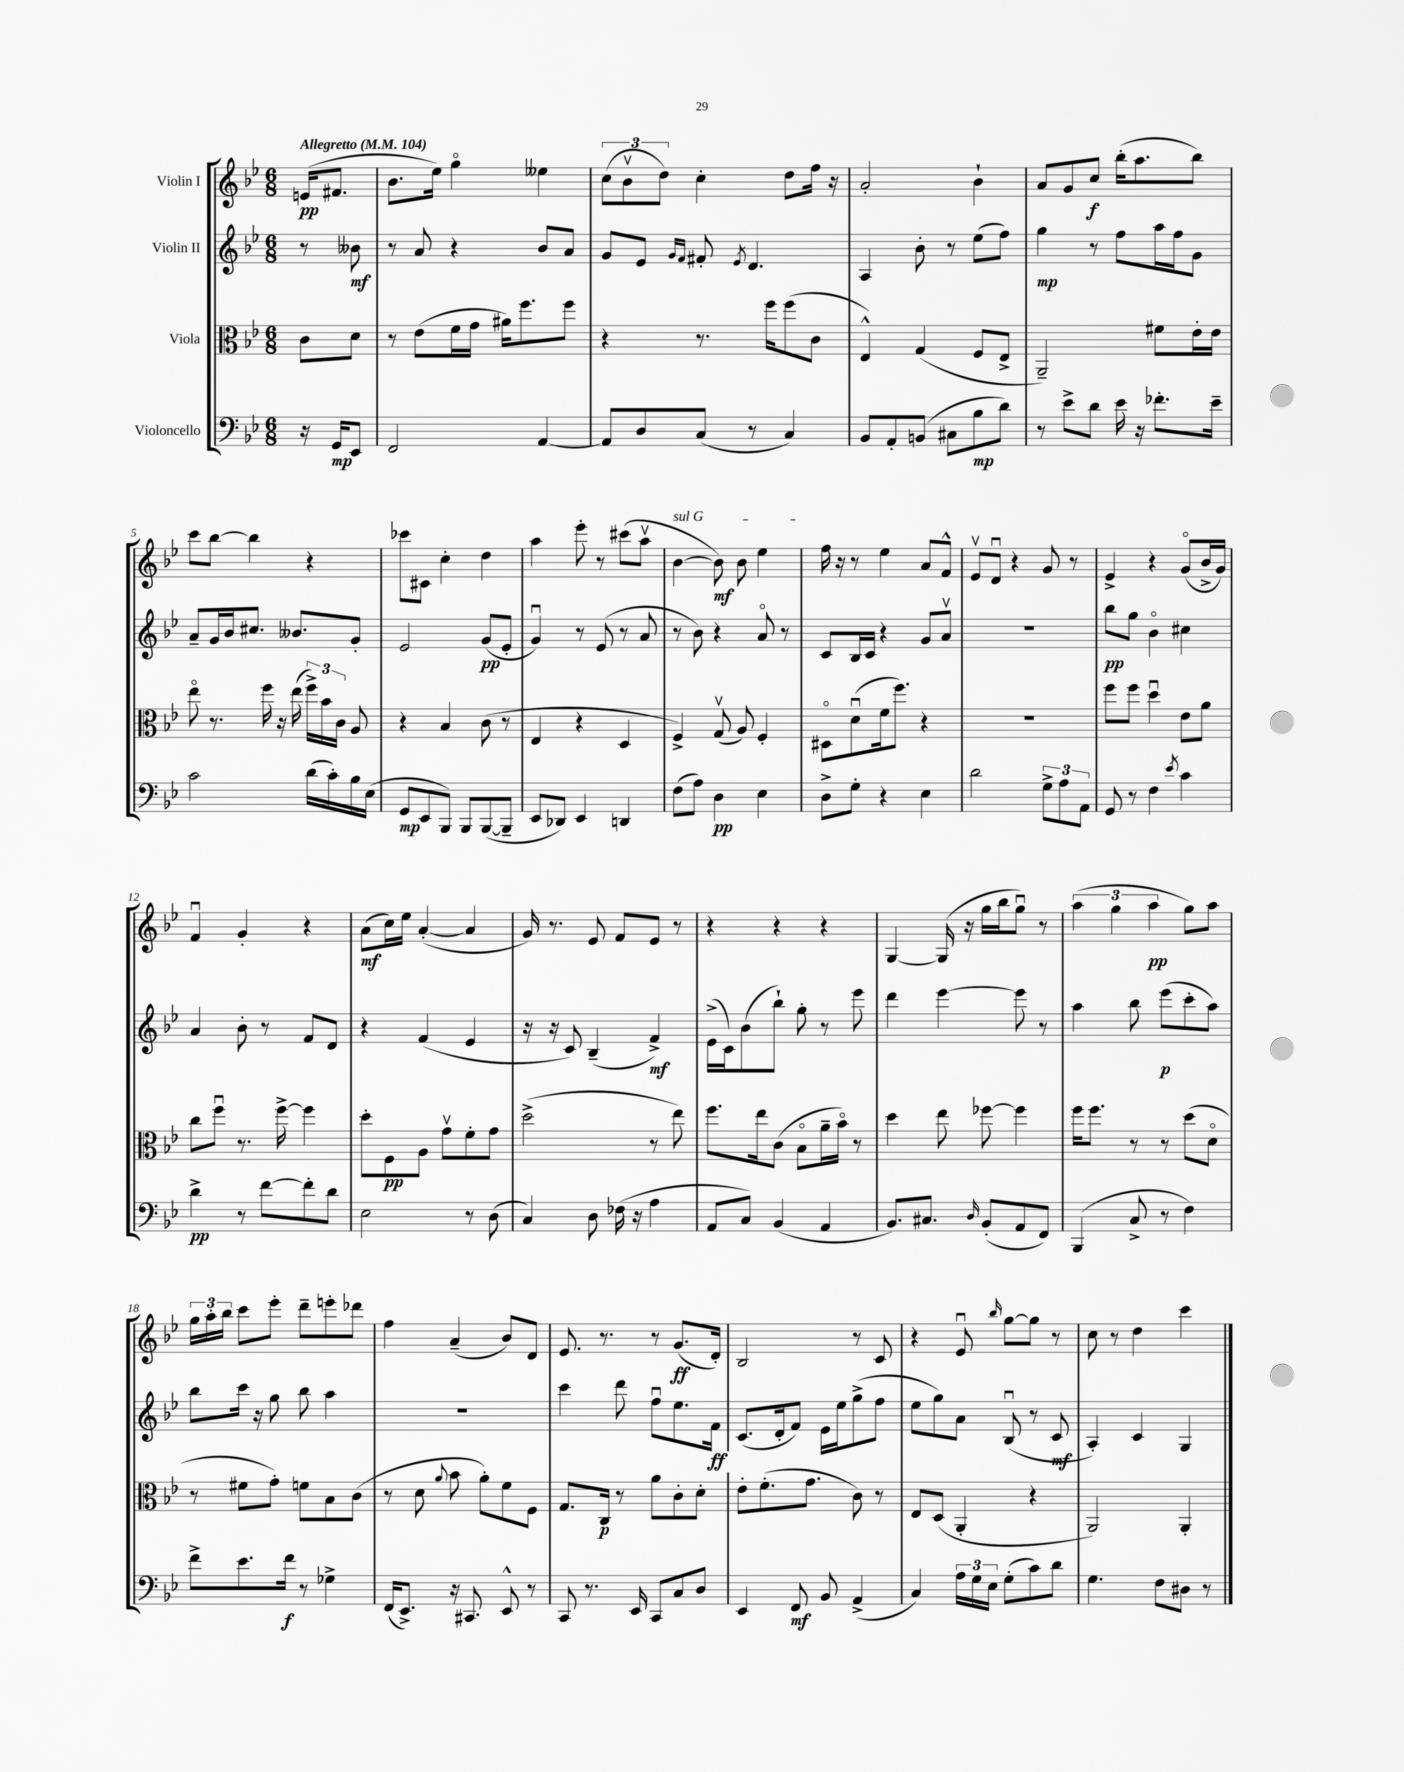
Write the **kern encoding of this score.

**kern	**dynam	**kern	**dynam	**kern	**dynam	**kern	**dynam
*part4	*part4	*part3	*part3	*part2	*part2	*part1	*part1
*staff4	*staff4	*staff3	*staff3	*staff2	*staff2	*staff1	*staff1
*I"Violoncello	*	*I"Viola	*	*I"Violin II	*	*I"Violin I	*
*clefF4	*	*clefC3	*	*clefG2	*	*clefG2	*
*k[b-e-]	*	*k[b-e-]	*	*k[b-e-]	*	*k[b-e-]	*
*M6/8	*	*M6/8	*	*M6/8	*	*M6/8	*
*MM104	*	*MM104	*	*MM104	*	*MM104	*
=	=	=	=	=	=	=	=
!	!	!	!	!	!	!LO:TX:a:B:t=Allegretto	!
16r	.	8c\L	.	8r	.	(16en/KL	pp
16GG/KL	mp	.	.	.	.	8.f#X/J	.
8EE-/J	.	8d\J	.	8b--X\	mf	.	.
=1	=1	=1	=1	=1	=1	=1	=1
2FF/	.	8r	.	8r	.	8.b-\L	.
.	.	(8e-\L	.	8a/	.	.	.
.	.	.	.	.	.	16ee-\Jk)	.
.	.	16f\L	.	4r	.	4gg\	.
.	.	16g\JJ	.	.	.	.	.
.	.	16a#X\KL)	.	.	.	.	.
.	.	8.ff\	.	.	.	.	.
[4AA/	.	.	.	8b-/L	.	4ee--X\	.
.	.	8ff\J	.	8a/J	.	.	.
=2	=2	=2	=2	=2	=2	=2	=2
8AA/L]	.	4r	.	8g/L	.	(12cc\L	.
.	.	.	.	.	.	12b-v\	.
8D/	.	.	.	8e-/J	.	.	.
.	.	.	.	.	.	12dd\J)	.
.	.	.	.	16qqg/LL	.	.	.
.	.	.	.	16qqf/JJ	.	.	.
(8C/J	.	8.r	.	8f#X'/	.	4cc'\	.
.	.	.	.	8qe-/	.	.	.
8r	.	.	.	4.d/	.	.	.
.	.	16ff\KL	.	.	.	.	.
4C/)	.	(8ff\	.	.	.	8dd\L	.
.	.	8c\J	.	.	.	16ff\Jk	.
.	.	.	.	.	.	16r	.
=3	=3	=3	=3	=3	=3	=3	=3
8BB-/L	.	4E-^^/)	.	4A/	.	2a'/	.
8AA'/	.	.	.	.	.	.	.
(8BBn/J	.	(4G/	.	8b-'\	.	.	.
8C#X\L	.	.	.	8r	.	.	.
8B-\	mp	8F/L	.	(8ee-\L	.	4b-`\	.
8d\J)	.	8E-^/J	.	8ff\J)	.	.	.
=4	=4	=4	=4	=4	=4	=4	=4
8r	.	2AA~/)	.	4gg\	mp	8a/L	.
8e-^\L	.	.	.	.	.	8g/	.
8d\J	.	.	.	8r	.	8cc/J	f
16e-\	.	.	.	8ff\L	.	(16bb-'\KL	.
16r	.	.	.	.	.	8.aa\	.
8.f-X'\L	.	8f#X\L	.	16aa\L	.	.	.
.	.	.	.	16ff\J	.	.	.
.	.	16e-'\L	.	8g\J	.	8bb-\J)	.
16e-~\Jk	.	16e-\JJ	.	.	.	.	.
!!LO:LB:g=z
=5	=5	=5	=5	=5	=5	=5	=5
2c\	.	8ee-\	.	8a~/L	.	8ccc\L	.
.	.	8.r	.	16g/L	.	[8bb-\J	.
.	.	.	.	16b-/J	.	.	.
.	.	.	.	8.cc#X/J	.	4bb-\]	.
.	.	16ff\	.	.	.	.	.
.	.	16r	.	.	.	.	.
.	.	(16ee-\	.	8.b--X/L	.	.	.
(16d\LL	.	24ff^\LL)	.	.	.	4r	.
.	.	24b-\	.	.	.	.	.
16c'\)	.	.	.	.	.	.	.
.	.	24c\JJ	.	.	.	.	.
16B-\	.	8A/	.	8g'/J	.	.	.
(16E-\JJ	.	.	.	.	.	.	.
=6	=6	=6	=6	=6	=6	=6	=6
8GG/L	mp	4r	.	2e-/	.	8ccc-X\L	.
8EE-/	.	.	.	.	.	8c#X\J	.
8BBB-/J)	.	4B-/	.	.	.	4cc'\	.
8BBB-/L	.	.	.	.	.	.	.
([8BBB-/	.	(8c\	.	(8g/L	pp	4dd\	.
8BBB-~/J]	.	8r	.	8e-'/J	.	.	.
=7	=7	=7	=7	=7	=7	=7	=7
8EE-/L	.	4E-/	.	4gu/)	.	4aa\	.
8DD-X/J)	.	.	.	.	.	.	.
4EE-/	.	4r	.	8r	.	8eee-'\	.
.	.	.	.	(8e-/	.	8r	.
4DDn/	.	4D/	.	8r	.	(8ccc#X\L	.
.	.	.	.	8a/	.	8aav\J	.
=8	=8	=8	=8	=8	=8	=8	=8
!	!	!	!	!	!	!LO:TX:a:i:t=sul G	!
(8F\L	.	4F^/)	.	8r	.	[4b-\	.
8A\J)	.	.	.	8b-\)	.	.	.
4D\	pp	(8Gv/	.	4r	.	8b-\])	mf
.	.	8A/)	.	.	.	8b-\	.
4E-\	.	4F'/	.	8a/	.	4ee-\	.
.	.	.	.	8r	.	.	.
=9	=9	=9	=9	=9	=9	=9	=9
8D^\L	.	8D#X\L	.	8c/L	.	16ff\	.
.	.	.	.	.	.	16r	.
8G'\J	.	(8du\	.	16B-/L	.	8r	.
.	.	.	.	16c/JJ	.	.	.
4r	.	16f\k	.	4r	.	4ee-\	.
.	.	8.ff\J)	.	.	.	.	.
4E-\	.	4r	.	8g/L	.	8a/L	.
.	.	.	.	8av/J	.	8f^^/J	.
=10	=10	=10	=10	=10	=10	=10	=10
2d\	.	2.r	.	2.r	.	8e-v/L	.
.	.	.	.	.	.	8du/J	.
.	.	.	.	.	.	4r	.
12G^\L	.	.	.	.	.	8g/	.
12A\	.	.	.	.	.	.	.
.	.	.	.	.	.	8r	.
12AA\J	.	.	.	.	.	.	.
=11	=11	=11	=11	=11	=11	=11	=11
8GG/	.	8ff\L	.	8bb-\L	pp	4e-^/	.
8r	.	8ff\J	.	8gg\J	.	.	.
4F\	.	4ddu\	.	4b-\	.	4r	.
8qe-/	.	.	.	.	.	.	.
4c\	.	8e-\L	.	4cc#X\	.	(8g/L	.
.	.	8a\J	.	.	.	16b-^/L	.
.	.	.	.	.	.	16g/JJ)	.
!!LO:LB:g=z
=12	=12	=12	=12	=12	=12	=12	=12
4d^\	pp	8cc\L	.	4a/	.	4fu/	.
.	.	8ffu\J	.	.	.	.	.
8r	.	8.r	.	8b-'\	.	4g'/	.
[8f\L	.	.	.	8r	.	.	.
.	.	[16ff^\	.	.	.	.	.
8f'\]	.	4ff\]	.	8f/L	.	4r	.
8d\J	.	.	.	8d/J	.	.	.
=13	=13	=13	=13	=13	=13	=13	=13
2E-\	.	8dd'\L	.	4r	.	(8a\L	mf
.	.	8F\	pp	.	.	16cc\L)	.
.	.	.	.	.	.	16ee-\JJ	.
.	.	8A\J	.	(4f/	.	([4a'/	.
.	.	8gv\L	.	.	.	.	.
8r	.	8f'\	.	4e-/	.	4a/]	.
(8D\	.	8g\J	.	.	.	.	.
=14	=14	=14	=14	=14	=14	=14	=14
4C/)	.	(2dd^\	.	16r	.	16g/)	.
.	.	.	.	16r	.	8.r	.
.	.	.	.	8c/)	.	.	.
8D\	.	.	.	(4B-~/	.	8e-/	.
(16F-X\	.	.	.	.	.	8f/L	.
16r	.	.	.	.	.	.	.
4A\	.	8r	.	4f^/)	mf	8e-/J	.
.	.	8ee-\)	.	.	.	8r	.
=15	=15	=15	=15	=15	=15	=15	=15
8AA/L	.	8.ff\L	.	(16e-^\LL	.	4r	.
.	.	.	.	16c\J)	.	.	.
8C/J)	.	.	.	(8b-\	.	.	.
.	.	16ee-\k	.	.	.	.	.
(4BB-/	.	(8c\J	.	8bb-`\J)	.	4r	.
.	.	8B-\L	.	8gg'\	.	.	.
4AA/	.	16a~\L	.	8r	.	4r	.
.	.	16b-\JJ)	.	.	.	.	.
.	.	8r	.	8eee-\	.	.	.
=16	=16	=16	=16	=16	=16	=16	=16
8.BB-/L)	.	4dd\	.	4ddd\	.	[4G/	.
8.C#X/J	.	.	.	.	.	.	.
.	.	8ee-\	.	[4eee-\	.	(16G/]	.
.	.	.	.	.	.	16r	.
16qqD/	.	.	.	.	.	.	.
(8BB-'/L	.	[8ff-X\	.	.	.	16gg\LL	.
.	.	.	.	.	.	16bb-\J	.
8AA/	.	4ff-\]	.	8eee-\]	.	8ggu\J)	.
8FF/J)	.	.	.	8r	.	8r	.
=17	=17	=17	=17	=17	=17	=17	=17
(4BBB-/	.	16ff\KL	.	4aa\	.	(6aa\	.
.	.	8.ff\J	.	.	.	.	.
.	.	.	.	.	.	6gg\	.
8C^/	.	8r	.	8bb-\	.	.	.
.	.	.	.	.	.	6aa\	pp
8r	.	8r	.	(8eee-\L	p	.	.
4F\)	.	(8dd\L	.	8ccc'\	.	8gg\L)	.
.	.	8d\J	.	8aa\J)	.	8aa\J	.
!!LO:LB:g=z
=18	=18	=18	=18	=18	=18	=18	=18
8f^\L	.	8r	.	8bb-\L	.	24gg\LL	.
.	.	.	.	.	.	24aa'\	.
.	.	.	.	.	.	24bb-\JJ	.
8.e-\	.	8f#X\L	.	16ccc\Jk	.	8ccc\L	.
.	.	.	.	16r	.	.	.
.	.	8g'\J)	.	8gg\	.	8eee-'\J	.
16f\Jk	f	.	.	.	.	.	.
8r	.	8fn\L	.	8bb-\	.	8ddd~\L	.
4G-X^\	.	8B-\	.	4aa\	.	8eeen'\	.
.	.	(8c\J	.	.	.	8ddd-X\J	.
=19	=19	=19	=19	=19	=19	=19	=19
(16FF/KL	.	8r	.	2.r	.	4ff\	.
8.EE-^/J)	.	.	.	.	.	.	.
.	.	8d\	.	.	.	.	.
.	.	8qqa/	.	.	.	.	.
16r	.	8b-\	.	.	.	(4a~/	.
8.CC#X/	.	.	.	.	.	.	.
.	.	8a'\L)	.	.	.	.	.
8EE-^^/	.	8f\	.	.	.	8b-/L)	.
8r	.	8F\J	.	.	.	8d/J	.
=20	=20	=20	=20	=20	=20	=20	=20
8CC/	.	8.G/L	.	4ccc\	.	8.e-/	.
8.r	.	.	.	.	.	.	.
.	.	16C/Jk	p	.	.	8.r	.
.	.	8r	.	8ddd\	.	.	.
16EE-/	.	.	.	.	.	.	.
8CC/L	.	8a\L	.	8ffu\L	.	8r	.
8C/	.	8c'\	.	8.ee-\	.	(8.g/L	ff
8D/J	.	8d'\J	.	.	.	.	.
.	.	.	.	16f\Jk	ff	16d'/Jk)	.
=21	=21	=21	=21	=21	=21	=21	=21
4EE-/	.	8e-'\L	.	(8.c/L	.	2B-/	.
.	.	(8.f'\	.	.	.	.	.
.	.	.	.	16d'/k	.	.	.
8FF/	mf	.	.	8f/J)	.	.	.
.	.	8.g\J	.	.	.	.	.
8BB-/	.	.	.	16e-\LL	.	.	.
.	.	.	.	16ee-\J	.	.	.
(4AA^/	.	8c\)	.	(8gg^\	.	8r	.
.	.	8r	.	8ff\J	.	8c/	.
=22	=22	=22	=22	=22	=22	=22	=22
4C/)	.	8E-/L	.	8ee-\L	.	4r	.
.	.	(8D/J	.	8gg\)	.	.	.
24A\LL	.	4AA'/	.	8a\J	.	8e-u/	.
24G\	.	.	.	.	.	.	.
24E-\JJ	.	.	.	.	.	.	.
.	.	.	.	.	.	16qqbb-/	.
(8G'\L	.	.	.	(8B-u/	.	[8gg\L	.
8c\)	.	4r	.	8r	.	8gg\J]	.
8d\J	.	.	.	8c/	mf	8r	.
=23	=23	=23	=23	=23	=23	=23	=23
4.G\	.	2AA/)	.	4A'/)	.	8cc\	.
.	.	.	.	.	.	8r	.
.	.	.	.	4c/	.	4dd\	.
8F\L	.	.	.	.	.	.	.
8D#X\J	.	4AA'/	.	4G/	.	4ccc\	.
8r	.	.	.	.	.	.	.
==	==	==	==	==	==	==	==
*-	*-	*-	*-	*-	*-	*-	*-
